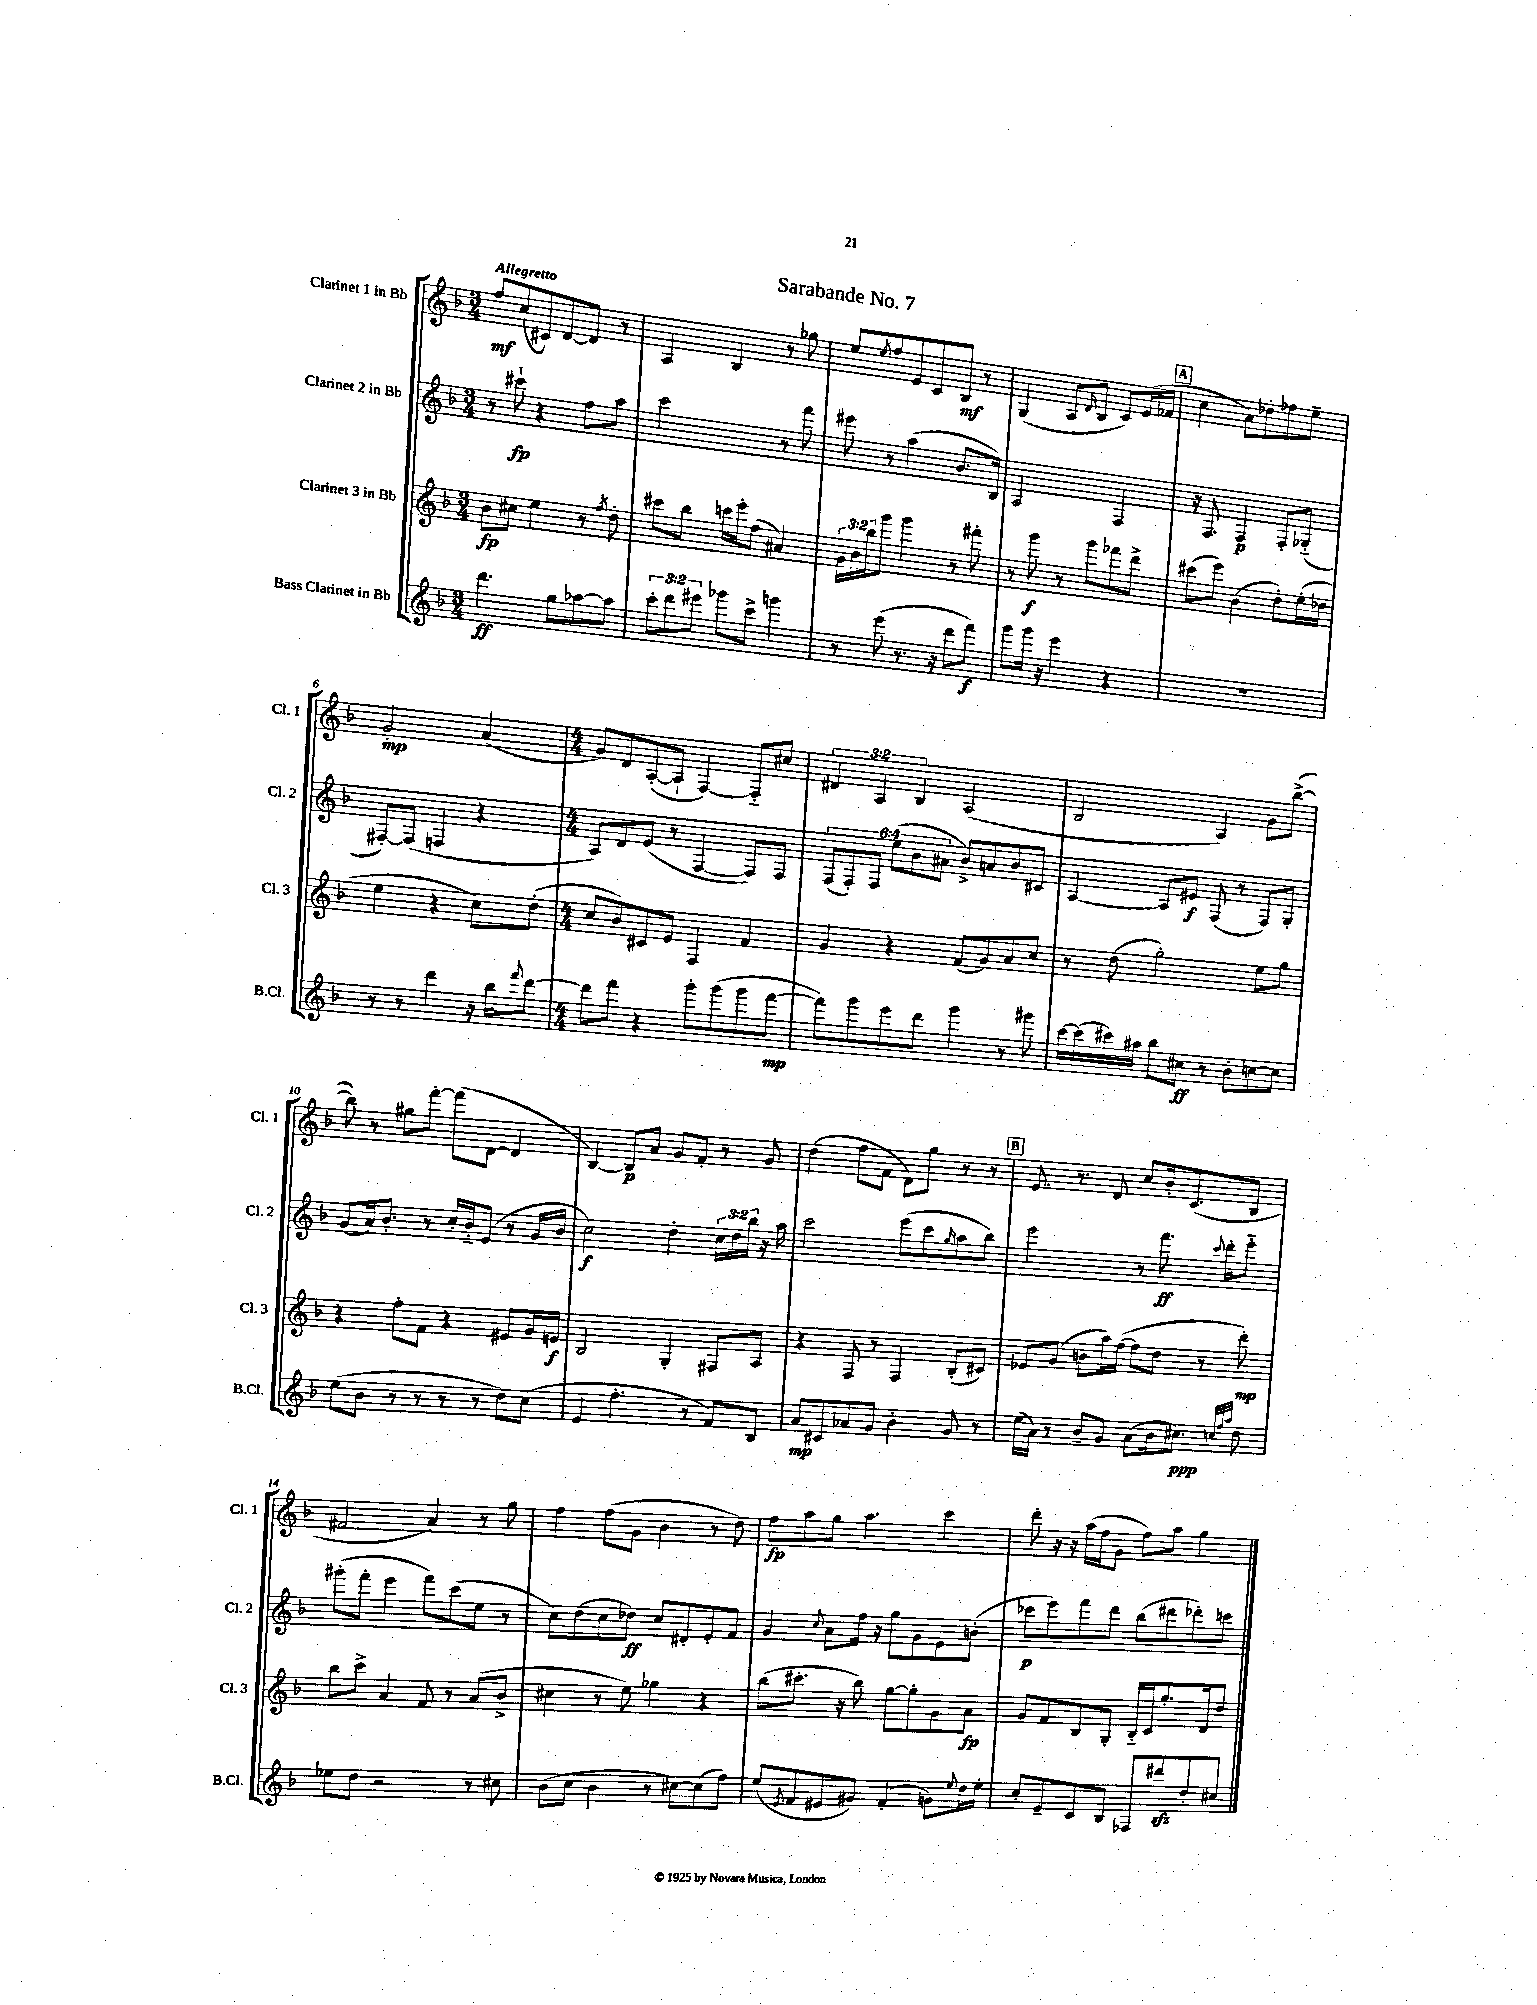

**kern	**kern	**kern	**kern
*staff4	*staff3	*staff2	*staff1
*clefG2	*clefG2	*clefG2	*clefG2
*k[b-]	*k[b-]	*k[b-]	*k[b-]
*M3/4	*M3/4	*M3/4	*M3/4
4.ddd	8b-	8r	8ff
.	8cc#	8ccc#`	(8cc
.	4ee	4r	8c#)
8gg	.	.	[8d
[8aa-	8r	8ff	8d]
.	8qff	.	.
8aa-]	8dd'	8aa	8r
=	=	=	=
12ccc'	8ccc#	2ccc	4A
12ddd	.	.	.
.	8bb-	.	.
12eee#	.	.	.
8ggg-	16ccc	.	4B-
.	16eee'	.	.
8ccc^	(8ff	.	.
4ggg	4a#)	8r	8r
.	.	8fff	8gg-
=	=	=	=
8r	24g	8eee#	8ee
.	24b-	.	.
.	24bb-	.	.
.	.	.	8qee
(8eee	8ggg	8r	8ff
8.r	4ggg	(4aa	8e
.	.	.	8c
16r	.	.	.
8ddd	8r	8.b-	8B-
8fff)	8fff#'	.	8r
.	.	16B-)	.
=	=	=	=
8ggg	8r	2A	(4G
16ggg	8ggg	.	.
16r	.	.	.
4eee	8r	.	8A
.	.	.	16qqd
.	8ggg	.	8B-
4r	8fff-	4F	8c)
.	8ddd^	.	(16e
.	.	.	16f-
=	=	=	=
2.r	(8ccc#	16r	4cc
.	.	8.F	.
.	8eee)	.	.
.	(4b-	4F	8a)
.	.	.	8dd-'
.	8dd')	8F'	8ff-
.	(16ee'	(8G-'~	8ee~
.	16dd-	.	.
=	=	=	=
8r	4ee	[8F#')	2g'
8r	.	(8F#]	.
4ddd	4r	4F	.
16r	8cc)	4r	(4a
16bb-	.	.	.
8qqfff	.	.	.
[8ddd	(8dd'	.	.
=	=	=	=
*M4/4	*M4/4	*M4/4	*M4/4
8ddd]	8cc	8A)	8g)
8fff	8b-)	8d	8d
4r	8c#	(8e	([8A'
.	8e	8r	8A`]
8ggg'	4F	[4F	[4F)
(8ggg	.	.	.
8ggg	4f	8F])	8F'~]
[8fff	.	8F	8cc#
=	=	=	=
8fff])	4g	(12F	6d#
.	.	12F')	.
8ggg	.	.	.
.	.	12F	6A
8eee	4r	(12ee	.
.	.	12b-	6B-
8ddd	.	.	.
.	.	12a#	.
4ggg	(8f	8b-^)	(2A
.	8g)	8a	.
8r	8a	8b-	.
8ggg#	8cc	8c#	.
=	=	=	=
[16ccc	8r	[4A	2B-
(16ccc]	.	.	.
16ccc#)	(8dd	.	.
16aa#	.	.	.
8bb-	2gg')	8A]	.
8cc#	.	8e#	.
8r	.	(8F	4A)
8b-'	.	8r	.
[8cc	8ee	8F)	8g
8cc]	8gg	8G'	([8bb-^
=	=	=	=
(8ee	4r	(8g	8bb-])
8b-	.	16a)	8r
.	.	8.b-'	.
8r	8ff'	.	8gg#
8r	8f	8r	[8fff'
8r	4r	16cc'	(8fff]
.	.	16b-'~	.
8r	.	(8e	[8d
8dd)	8e#	8r	4d]
(8cc	16g	16g	.
.	16e	16b-	.
=	=	=	=
4e	2B-	2cc)	[4B-)
4.ff'	.	.	8B-]
.	.	.	8a
.	4G'	4dd'	8g
8r	.	.	8f'
8f)	8F#	24cc	8r
.	.	24dd	.
.	.	24bb-	.
8B-	8A	16r	8g
.	.	16aa	.
=	=	=	=
8a	4r	2ccc	(4dd
8c#	.	.	.
8a-	8F	.	8ff
8g	8r	.	8f
4b-'	4F	(8eee	8d)
.	.	8ccc	8gg
.	.	16qqgg	.
8g	(8B-'	8aa	8r
8r	8c#)	8bb-)	8r
=	=	=	=
(16ee	8e-	2eee	8.e
16a)	.	.	.
8r	(8g	.	.
.	.	.	8.r
8b-~	8b	.	.
8g	16aa)	.	8d
.	([16ff	.	.
(8a	8ff]	8r	8cc
16b-	8dd	8.fff	16b-'
8.cc#)	.	.	(8.c
.	8r	.	.
.	.	8qqccc	.
.	.	16ddd'	.
32qqcc	.	.	.
32qqff	.	.	.
32qqaa	.	.	.
8dd	8ddd')	8eee'~	8B-
=	=	=	=
8ee-	8bb-	(8ggg#'	2f#
8dd	8ccc^	8fff'	.
2r	4a	4eee	.
.	8f	8fff)	4a)
.	8r	(8ccc	.
8r	(8a	8ee	8r
8cc#	8b-^	8r	8gg
=	=	=	=
(8b-	4cc#	8cc)	4ff
8cc	.	(8dd	.
4b-	8r	8cc	(8ff
.	8ee)	8dd-)	8g
8r	4gg-	8cc	4b-
[8cc#)	.	8d#'	.
(8cc#]	4r	8e'	8r
8ff)	.	8f	8dd)
=	=	=	=
(8ee	(8bb-	4g	8ff
8qe	.	.	.
8f	8.ccc#'	.	8aa
.	.	8qqcc	.
8e#	.	8a	8gg
.	16r	.	.
8g#)	8bb-)	16ff	4.aa
.	.	16r	.
(4f'	[8gg	8gg	.
.	8gg']	8g	.
8g)	8g	8e	4ccc
8qqee	.	.	.
16dd	8a	(8b'	.
16ee'	.	.	.
=	=	=	=
8cc'	8g	8ccc-	8ddd'
8e~	8f	8eee)	16r
.	.	.	16r
8c	8B-	8fff	(16aa
.	.	.	16ff
8B-	8G'	8ddd	8g
8F-	16B-'~	(8bb-	8ff)
.	16c	.	.
8ddd#	8.gg'	8ddd#	8aa
8dd'	.	8ddd-')	4gg
.	16d	.	.
8cc#	8dd	8ccc	.
==	==	==	==
*-	*-	*-	*-
